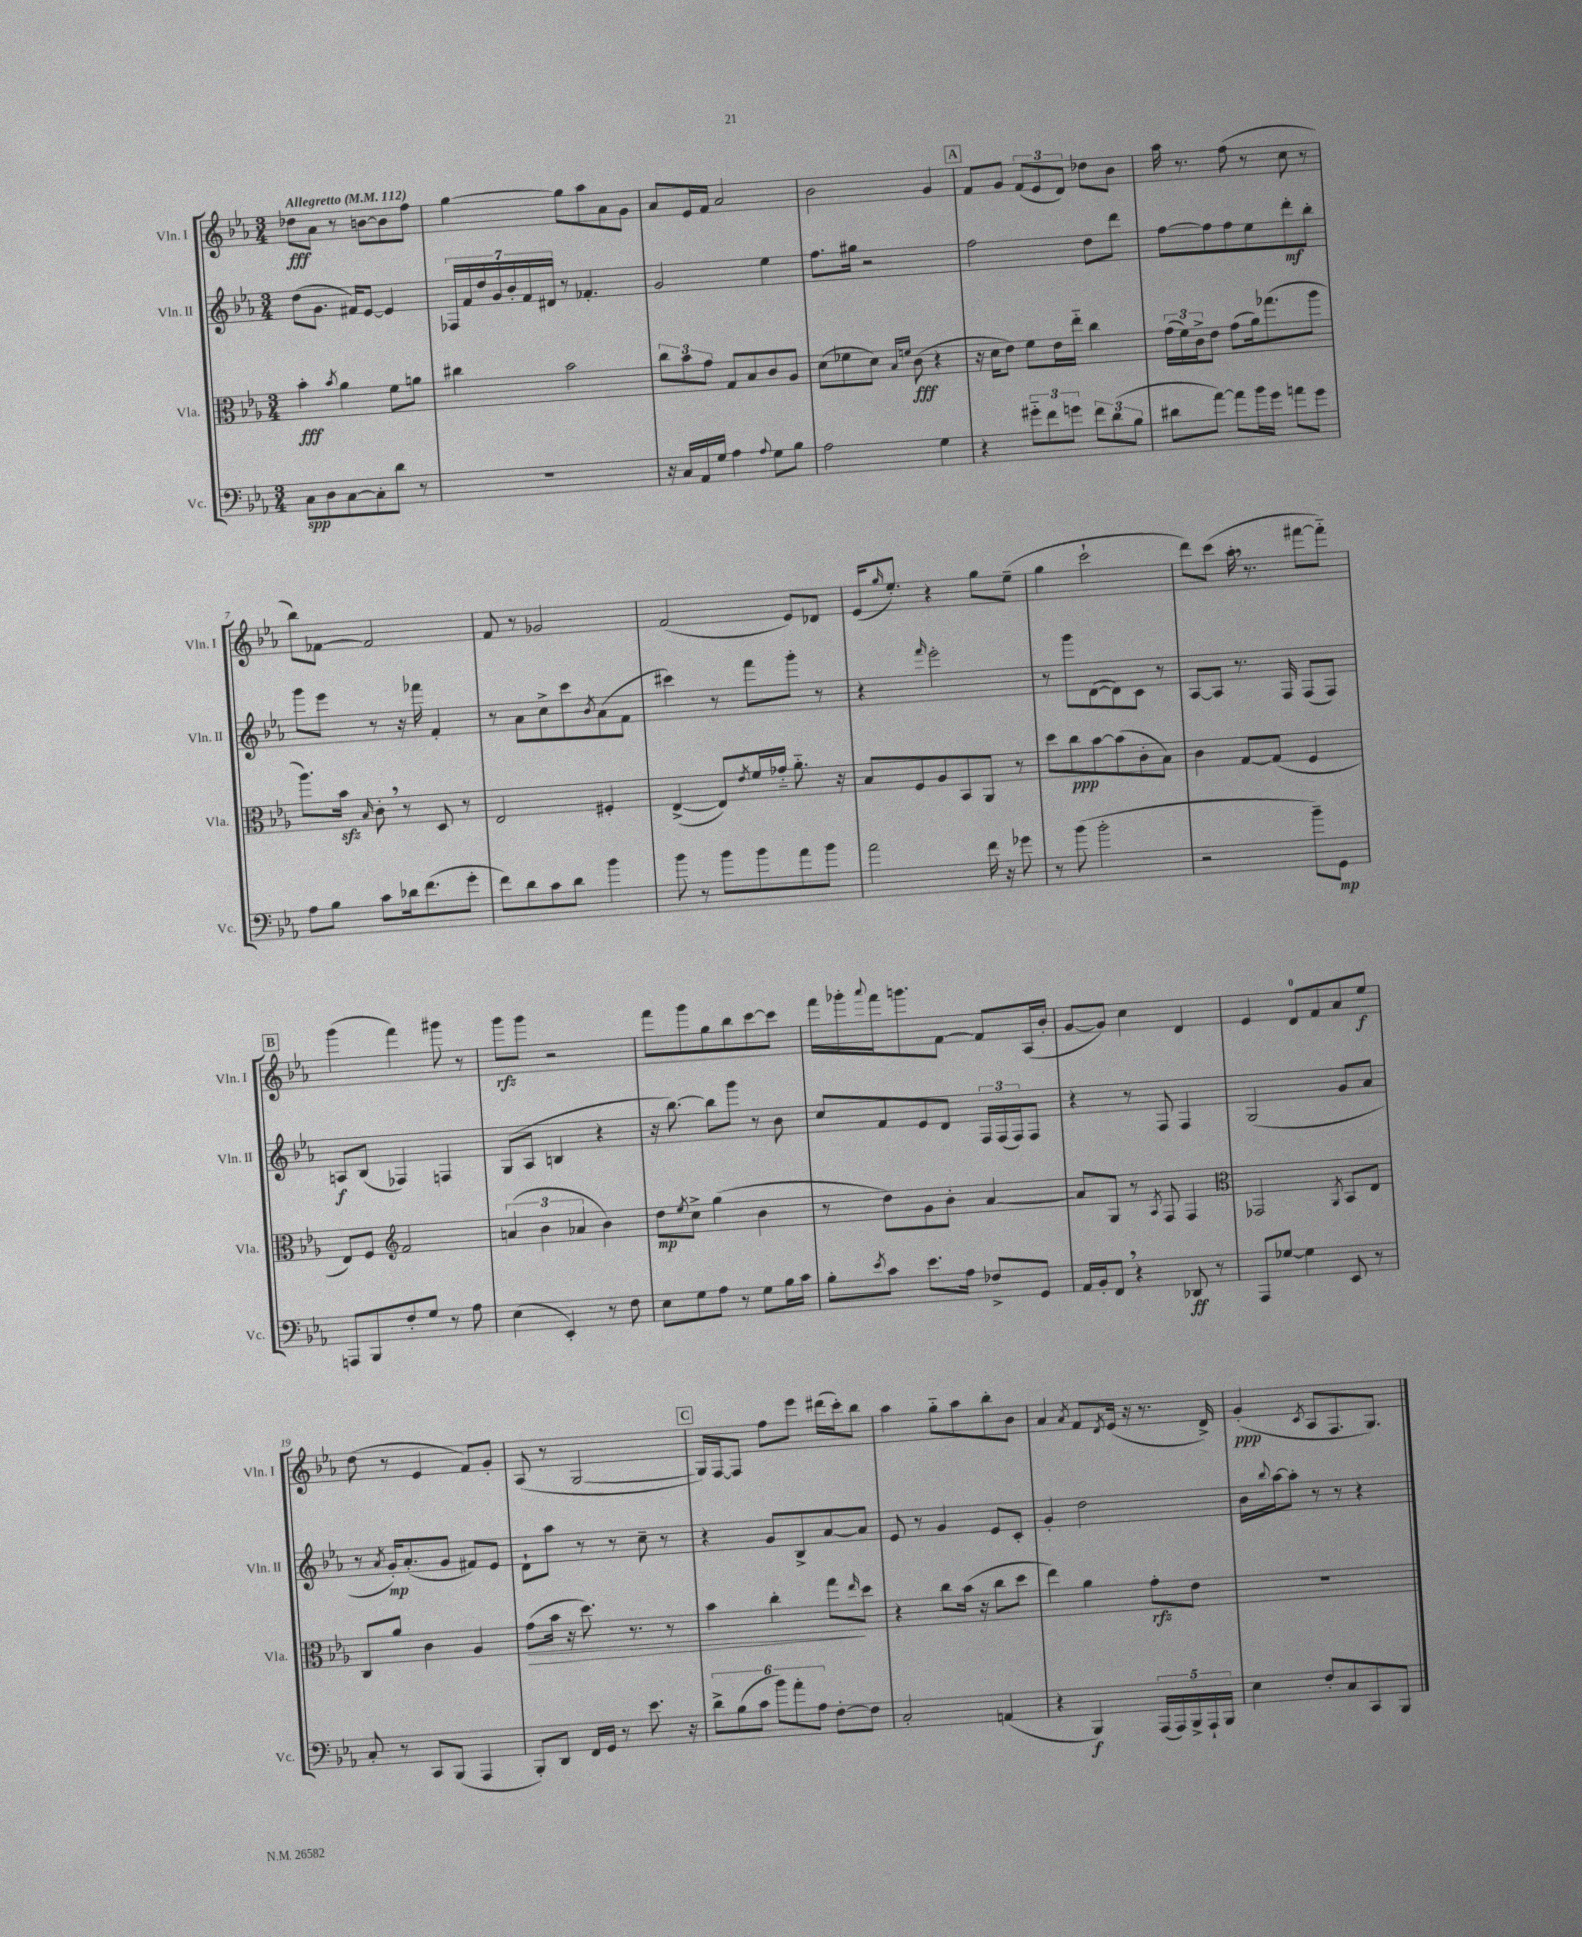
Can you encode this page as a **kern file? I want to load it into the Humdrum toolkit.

**kern	**dynam	**kern	**dynam	**kern	**dynam	**kern	**dynam
*part4	*part4	*part3	*part3	*part2	*part2	*part1	*part1
*staff4	*staff4	*staff3	*staff3	*staff2	*staff2	*staff1	*staff1
*I"Vc.	*	*I"Vla.	*	*I"Vln. II	*	*I"Vln. I	*
*I'Vc.	*	*I'Vla.	*	*I'Vln. II	*	*I'Vln. I	*
*clefF4	*	*clefC3	*	*clefG2	*	*clefG2	*
*k[b-e-a-]	*	*k[b-e-a-]	*	*k[b-e-a-]	*	*k[b-e-a-]	*
*M3/4	*	*M3/4	*	*M3/4	*	*M3/4	*
*MM112	*	*MM112	*	*MM112	*	*MM112	*
=1	=1	=1	=1	=1	=1	=1	=1
!	!	!	!	!	!	!LO:TX:a:B:t=Allegretto	!
8C\L	spp	4b-'\	fff	(8dd\L	.	8dd-X\L	fff
8D\	.	.	.	8.g\J	.	8a-\J	.
.	.	8qb-/	.	.	.	.	.
[8C\	.	4a-\	.	.	.	8r	.
.	.	.	.	16f#X/KL)	.	.	.
8C'\]	.	.	.	[8e-/J	.	[8bn\L	.
8d\J	.	8f\L	.	4e-/]	.	8b\]	.
8r	.	8an\J	.	.	.	8ff\J	.
=2	=2	=2	=2	=2	=2	=2	=2
2.r	.	4cc#X\	.	28F-X/LL	.	[4gg\	.
.	.	.	.	28f/	.	.	.
.	.	.	.	28dd/	.	.	.
.	.	.	.	28g/	.	.	.
.	.	.	.	28b-'/	.	.	.
.	.	.	.	28f/	.	.	.
.	.	.	.	28d#X/JJ	.	.	.
.	.	2b-\	.	8r	.	8gg\L]	.
.	.	.	.	4.f-X'/	.	8aa-\	.
.	.	.	.	.	.	8a-\	.
.	.	.	.	.	.	8g\J	.
=3	=3	=3	=3	=3	=3	=3	=3
16r	.	12cc\L	.	2g/	.	8a-/L	.
16C/LL	.	.	.	.	.	.	.
.	.	12b-\	.	.	.	.	.
16AA-/	.	.	.	.	.	16e-/L	.
.	.	12g\J	.	.	.	.	.
16G/JJ	.	.	.	.	.	16f/JJ	.
4A-\	.	8G/L	.	.	.	2a-/	.
.	.	8B-/	.	.	.	.	.
8qqA-/	.	.	.	.	.	.	.
8G\L	.	8c/	.	4ee-\	.	.	.
8B-\J	.	8A-/J	.	.	.	.	.
=4	=4	=4	=4	=4	=4	=4	=4
2A-\	.	(8d\L	.	8.ff\L	.	2b-\	.
.	.	8f-X\	.	.	.	.	.
.	.	.	.	16gg#X\Jk	.	.	.
.	.	8d\J)	.	2r	.	.	.
.	.	16qqB-/LL	.	.	.	.	.
.	.	16qqfn/JJ	.	.	.	.	.
.	.	(8c\	fff	.	.	.	.
4G\	.	4r	.	.	.	4g/	.
!!LO:REH:place=s1:t=A
=5	=5	=5	=5	=5	=5	=5	=5
4r	.	16r	.	2ff\	.	8f/L	.
.	.	16d\KL	.	.	.	.	.
.	.	8e-\J)	.	.	.	8g/J	.
12g#X\L	.	8f\L	.	.	.	(12f/L	.
12f\	.	.	.	.	.	12e-/	.
.	.	16e-\L	.	.	.	.	.
12gn\J	.	.	.	.	.	12d/J)	.
.	.	16ee-\JJ	.	.	.	.	.
12f\L	.	4cc\	.	8dd\L	.	8dd-X\L	.
(12d\	.	.	.	.	.	.	.
.	.	.	.	8ddd\J	.	8b-\J	.
12B-\J	.	.	.	.	.	.	.
=6	=6	=6	=6	=6	=6	=6	=6
8d#X\L	.	(24g\LL	.	[8ff\L	.	16aa-\	.
.	.	24f\)	.	.	.	.	.
.	.	.	.	.	.	8.r	.
.	.	24c^\J	.	.	.	.	.
[8a-\J)	.	8e-\J	.	8ff\]	.	.	.
8a-\L]	.	(8g\L	.	8ff\	.	(8ff\	.
16b-\L	.	16a-\k)	.	8ee-\	.	8r	.
16g\JJ	.	(8.gg-X\	.	.	.	.	.
8an\L	.	.	.	8ddd'\	mf	8cc\	.
8g\J	.	8aa-\J	.	8bb-'\J	.	8r	.
!!LO:LB:g=z
=7	=7	=7	=7	=7	=7	=7	=7
8A-\L	.	8.aa-\L)	.	8ggg\L	.	8bb-\L)	.
8B-\J	.	.	.	8eee-\J	.	[8f-X\J	.
.	.	16b-zz\Jk	.	.	.	.	.
.	.	16qqB-/	.	.	.	.	.
8c\L	.	8c',\	.	8r	.	2f-/]	.
16d-X\k	.	8r	.	16r	.	.	.
(8.f\	.	.	.	16fff-X\	.	.	.
.	.	8D/	.	4f'/	.	.	.
8g'\J	.	8r	.	.	.	.	.
=8	=8	=8	=8	=8	=8	=8	=8
8f\L)	.	2E-/	.	8r	.	8f/	.
8d\	.	.	.	8a-\L	.	8r	.
8c\	.	.	.	8cc^\	.	2g-X/	.
8d\J	.	.	.	8ccc\	.	.	.
.	.	.	.	8qb-/	.	.	.
4b-\	.	4F#X'/	.	(8a-\	.	.	.
.	.	.	.	8f\J	.	.	.
=9	=9	=9	=9	=9	=9	=9	=9
8b-\	.	([4E-^/	.	4ccc#X\)	.	(2f/	.
8r	.	.	.	.	.	.	.
8b-\L	.	8E-/L])	.	8r	.	.	.
.	.	8qe-/	.	.	.	.	.
8b-\	.	16f/L	.	8fff\L	.	.	.
.	.	16g-X/JJ	.	.	.	.	.
8a-\	.	8.a-\	.	8ggg'\J	.	8e-/L)	.
8b-\J	.	.	.	8r	.	8d-X/J	.
.	.	16r	.	.	.	.	.
=10	=10	=10	=10	=10	=10	=10	=10
2a-\	.	8B-/L	.	4r	.	(16e-/KL	.
.	.	.	.	.	.	16qqgg/	.
.	.	.	.	.	.	8.ee-'/J)	.
.	.	8F/	.	.	.	.	.
.	.	.	.	16qqfff/	.	.	.
.	.	8A-/	.	2eee-'\	.	4r	.
.	.	8BB-/	.	.	.	.	.
16f\	.	8AA-/J	.	.	.	8gg\L	.
16r	.	.	.	.	.	.	.
8g-X\	.	8r	.	.	.	(8ee-~\J	.
=11	=11	=11	=11	=11	=11	=11	=11
8r	.	8dd\L	.	8r	.	4gg\	.
(8b-\	.	8cc\	ppp	8ggg\L	.	.	.
2b-'\	.	[8b-\	.	([8d\	.	2ccc`\	.
.	.	(8b-\]	.	8d\])	.	.	.
.	.	8c'\	.	8c\J	.	.	.
.	.	8B-\J)	.	8r	.	.	.
=12	=12	=12	=12	=12	=12	=12	=12
2r	.	4c\	.	[8A-/L	.	8ddd\L)	.
.	.	.	.	8A-/J]	.	(8ccc\J	.
.	.	[8G/L	.	8.r	.	16aa-',\	.
.	.	.	.	.	.	8.r	.
.	.	(8G/J]	.	.	.	.	.
.	.	.	.	16F/	.	.	.
8b-~\L)	.	4F/	.	(8F/L	.	[8fff#X\L	.
8GG\J	mp	.	.	8F/J)	.	8fff#\J])	.
!!LO:LB:g=z
!!LO:REH:place=s1:t=B
=13	=13	=13	=13	=13	=13	=13	=13
8AAAn/L	.	8E-/L)	.	8An/L	f	(4ggg\	.
8BBB-/	.	8F/J	.	(8B-/J	.	.	.
*	*	*clefG2	*	*	*	*	*
8F'/	.	2f/	.	4F-X/)	.	4fff\)	.
8G/J	.	.	.	.	.	.	.
8r	.	.	.	4Fn/	.	8ggg#X\	.
8A-\	.	.	.	.	.	8r	.
=14	=14	=14	=14	=14	=14	=14	=14
(4E-\	.	(6an/	.	(8G/L	.	8ggg\L	rfz
.	.	.	.	8A-/J	.	8ggg\J	.
.	.	6b-\	.	.	.	.	.
4EE-'/)	.	.	.	4Bn/	.	2r	.
.	.	6a-X/	.	.	.	.	.
8r	.	4b-\)	.	4r	.	.	.
8F\	.	.	.	.	.	.	.
=15	=15	=15	=15	=15	=15	=15	=15
8E-\L	.	8dd\L	mp	16r	.	8fff\L	.
.	.	.	.	[8.bb-\)	.	.	.
.	.	8qee-/	.	.	.	.	.
8G\	.	8cc^\J	.	.	.	8ggg\	.
8A-\J	.	(4gg\	.	8bb-\L]	.	8gg\	.
8r	.	.	.	8ggg\J	.	8bb-\	.
8G\L	.	4b-\	.	8r	.	[8ccc\	.
16B-\L	.	.	.	8b-\	.	8ccc\J]	.
16c\JJ	.	.	.	.	.	.	.
=16	=16	=16	=16	=16	=16	=16	=16
8B-'\L	.	8r	.	8cc/L	.	16fff\LL	.
.	.	.	.	.	.	16ggg-X'\	.
8qe-/	.	.	.	.	.	8qqaaa-/	.
8c\J	.	8dd\L)	.	8f/	.	16fff\J	.
.	.	.	.	.	.	8.gggn\	.
8.e-\L	.	8g\	.	8e-/	.	.	.
.	.	8b-'\J	.	8d/J	.	[8f\J	.
16A-\Jk	.	.	.	.	.	.	.
8F-X^/L	.	[4a-/	.	24F/LL	.	8f/L]	.
.	.	.	.	(24F/	.	.	.
.	.	.	.	24F/J)	.	.	.
8GG/J	.	.	.	8F/J	.	(16A-/L	.
.	.	.	.	.	.	16b-'/JJ	.
=17	=17	=17	=17	=17	=17	=17	=17
16AA-/LL	.	8a-/L]	.	4r	.	[8g/L	.
16BB-'/J	.	.	.	.	.	.	.
8FF,/J	.	8G/J	.	.	.	8g/J])	.
4r	.	8r	.	8r	.	4cc\	.
.	.	8qA-/	.	.	.	.	.
.	.	8F/	.	8F/	.	.	.
8DD-X/	ff	4F/	.	4F/	.	4d/	.
8r	.	.	.	.	.	.	.
=18	=18	=18	=18	=18	=18	=18	=18
*	*	*clefC3	*	*	*	*	*
8AAA-/L	.	2GG-X/	.	(2G/	.	4e-/	.
[8G-X/J	.	.	.	.	.	.	.
4G-\]	.	.	.	.	.	8d/L	.
.	.	.	.	.	.	8f/	.
.	.	8qAA-/	.	.	.	.	.
8EE-/	.	8BB-/L	.	8g/L	.	8a-/	.
8r	.	8E-/J	.	8a-/J	.	8ee-/J	f
!!LO:LB:g=z
=19	=19	=19	=19	=19	=19	=19	=19
8C'/	.	8C/L	.	8r	.	(8dd\	.
.	.	.	.	8qa-/	.	.	.
8r	.	8a-/J	.	16g'/KL)	mp	8r	.
.	.	.	.	(8.a-'/	.	.	.
8CC/L	.	4c\	.	.	.	4e-/	.
(8BBB-/J	.	.	.	8g/J	.	.	.
4AAA-/	.	4A-/	.	8f#X/L)	.	8f/L)	.
.	.	.	.	8e-/J	.	8g'/J	.
=20	=20	=20	=20	=20	=20	=20	=20
!	!	!	!LO:HP:b	!	!	!	!
8BBB-'/L)	.	(8g\L	>	8d`\L	.	(8A-/	.
8DD/J	.	16b-\Jk	.	8aa-\J	.	8r	.
.	.	16r	.	.	.	.	.
16FF/LL	.	8.dd\)	.	8r	.	[2G/	.
16GG/JJ	.	.	.	.	.	.	.
8r	.	.	.	8r	.	.	.
.	.	8.r	.	.	.	.	.
8.e-\	.	.	.	8cc~\	.	.	.
.	.	8r	.	8r	.	.	.
16r	.	.	.	.	.	.	.
!!LO:REH:place=s1:t=C
=21	=21	=21	=21	=21	=21	=21	=21
12d^\L	.	4b-\	.	4r	.	16G/LL])	.
.	.	.	.	.	.	[16F/J	.
(12B-\	.	.	.	.	.	.	.
.	.	.	.	.	.	8F/J]	.
12c\J	.	.	.	.	.	.	.
12b-\L)	.	4cc'\	.	8g/L	.	8ff\L	.
12a-'\	.	.	.	.	.	.	.
.	.	.	.	8B-^/	.	8eee-\J	.
12A-\J	.	.	.	.	.	.	.
[8F'\L	.	8gg\L	.	[8a-/	.	(16ddd#X\LL	.
.	.	.	.	.	.	16ccc'\J)	.
.	.	16qqee-/	.	.	.	.	.
8F\J]	.	8dd\J	]	8a-/J]	.	8bb-\J	.
=22	=22	=22	=22	=22	=22	=22	=22
2C'/	.	4r	.	8e-/	.	4aa-\	.
.	.	.	.	8r	.	.	.
.	.	8cc\L	.	4g/	.	8gg\L	.
.	.	(16b-\Jk	.	.	.	8aa-\	.
.	.	16r	.	.	.	.	.
(4AAn/	.	8cc\L	.	8e-/L	.	8bb-'\	.
.	.	8dd\J	.	8c'/J	.	8b-\J	.
=23	=23	=23	=23	=23	=23	=23	=23
4r	.	4ee-\)	.	4g'/	.	4a-/	.
.	.	.	.	.	.	8qa-/	.
4BBB-/)	f	4a-\	.	2dd\	.	8f/L	.
.	.	.	.	.	.	8qd/	.
.	.	.	.	.	.	(16e-/Jk	.
.	.	.	.	.	.	16r	.
(20AAA-/LL	.	8g'\L	rfz	.	.	8.r	.
20AAA-/)	.	.	.	.	.	.	.
20BBB-^/	.	.	.	.	.	.	.
.	.	8e-\J	.	.	.	.	.
20AAA-`/	.	.	.	.	.	.	.
.	.	.	.	.	.	16d^/)	.
20BBB-/JJ	.	.	.	.	.	.	.
=24	=24	=24	=24	=24	=24	=24	=24
4E-\	.	2.r	.	16b-\LL	.	(4g'/	ppp
.	.	.	.	8qqbb-/	.	.	.
.	.	.	.	[16aa-\J	.	.	.
.	.	.	.	8aa-'\J]	.	.	.
.	.	.	.	.	.	8qc/	.
8F'/L	.	.	.	8r	.	8A-/L	.
8C/	.	.	.	8r	.	8.F/	.
8CC/	.	.	.	4r	.	.	.
.	.	.	.	.	.	8.G/J)	.
8BBB-/J	.	.	.	.	.	.	.
==	==	==	==	==	==	==	==
*-	*-	*-	*-	*-	*-	*-	*-
